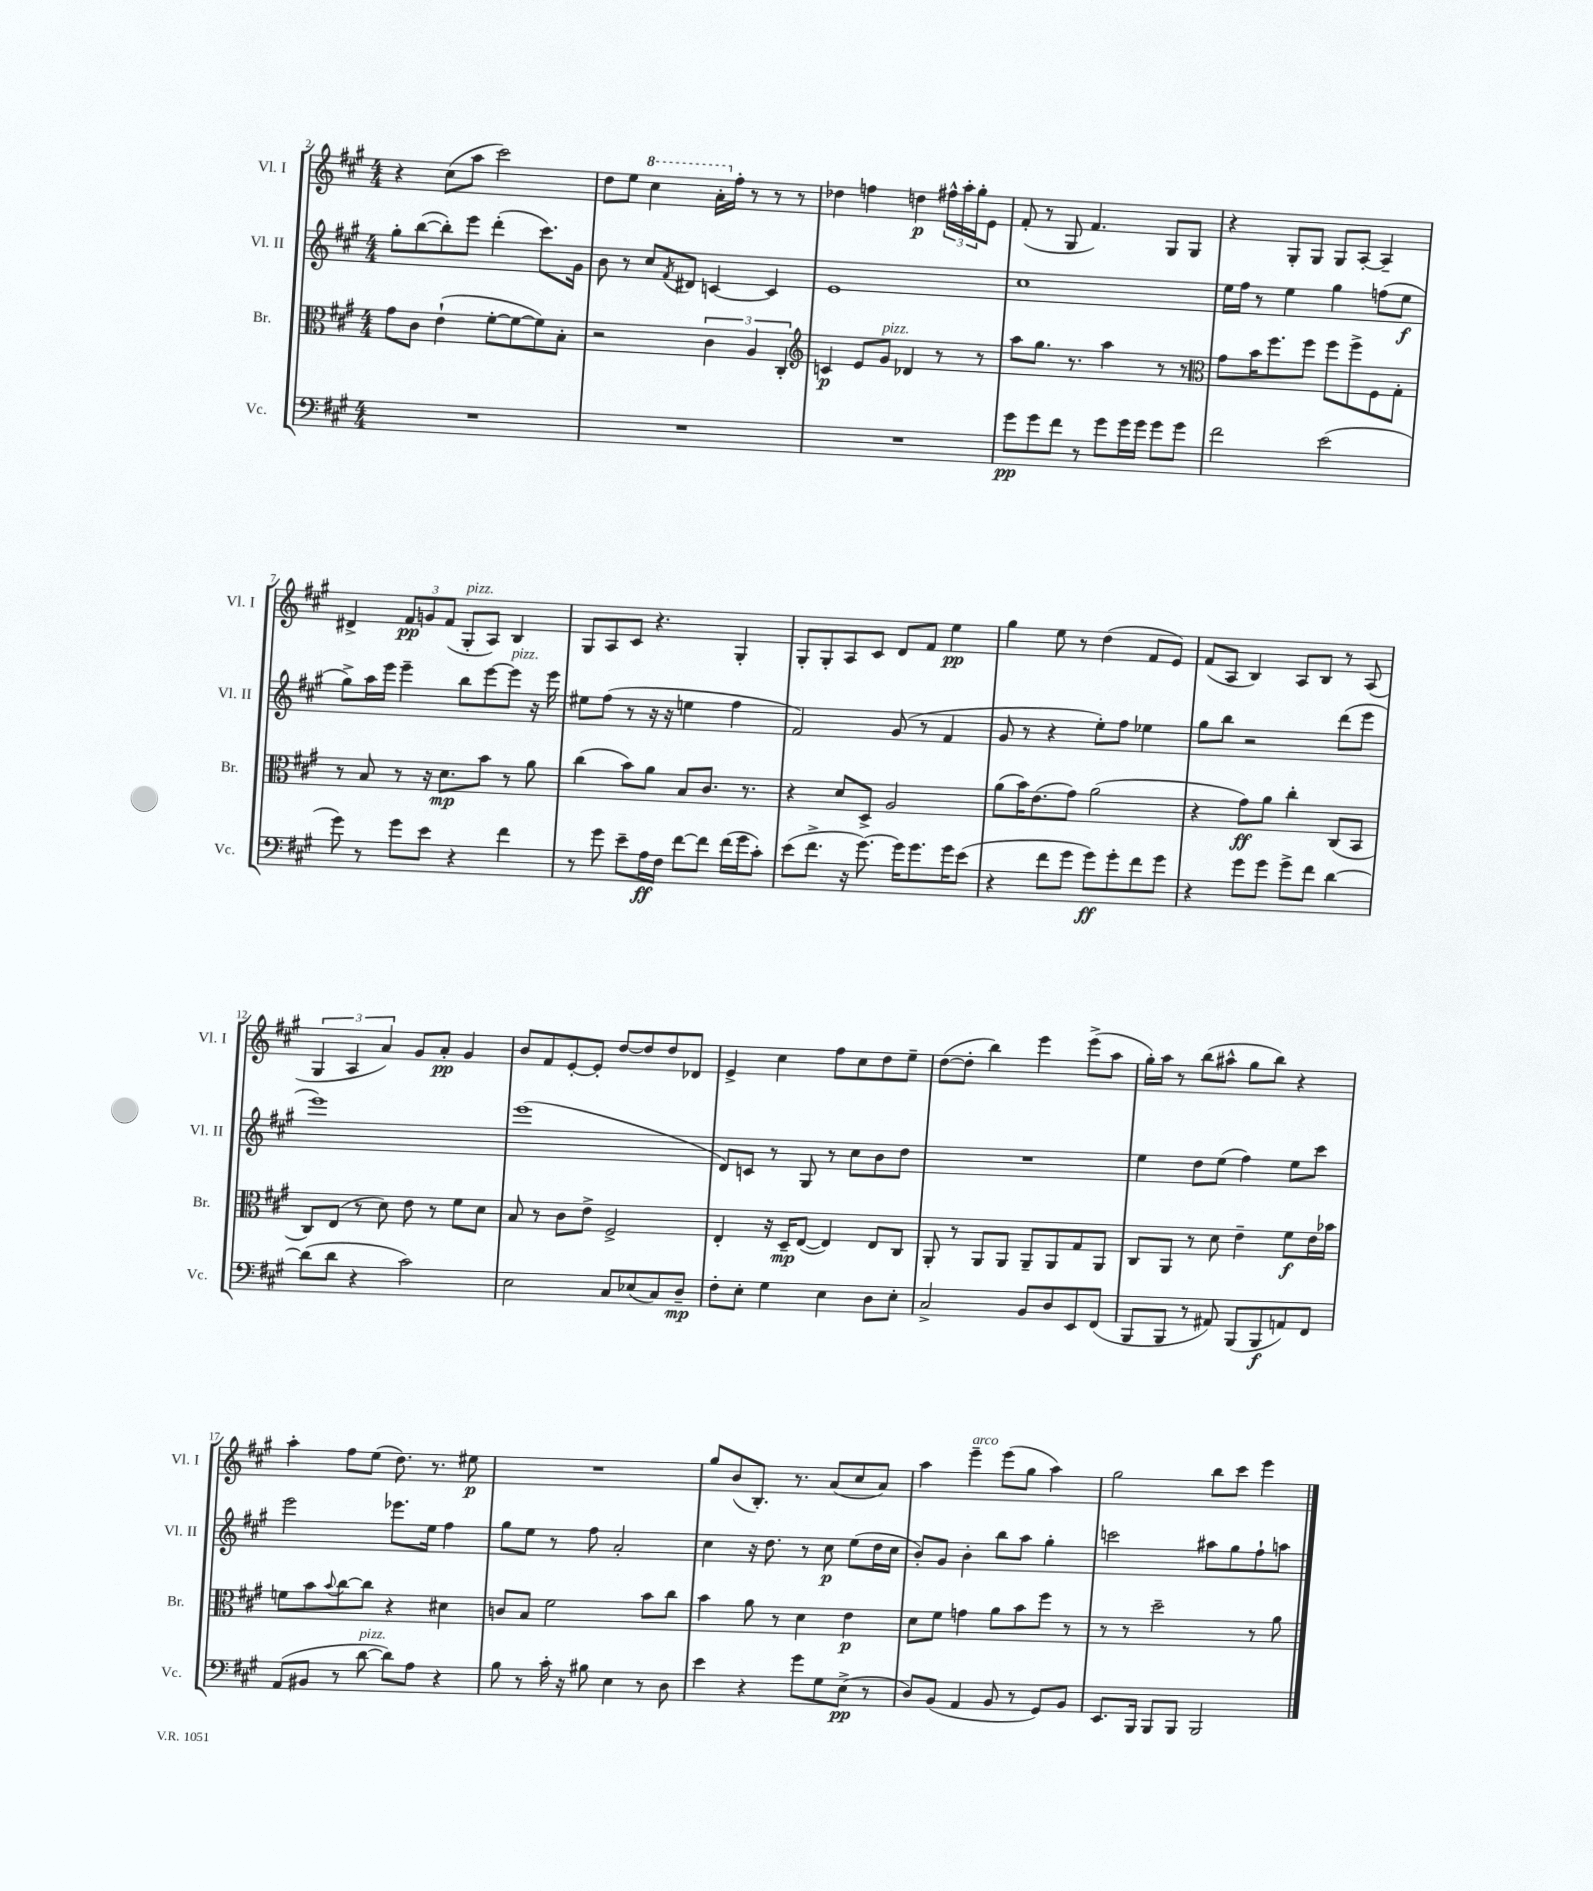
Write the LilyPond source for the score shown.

<<
\new StaffGroup <<
\new Staff = "s0" \with { instrumentName = "Vl. I" shortInstrumentName = "Vl. I" } {
    \clef treble \key a \major \numericTimeSignature \time 4/4
    r4 cis''8( a''8 cis'''2) |
    d''8 e''8 \ottava #1 cis'''4 a''16-. \ottava #0 fis''16-. r8 r8 r8 |
    des''4 f''4 d''4\p \tuplet 3/2 { fis''16-^ a''16-. gis''16-. } e'8 |
    fis'8-.( r8 gis8 fis'4.) gis8 gis8 |
    r4 gis8-. gis8 gis8 a8~-. a4-- |
    dis'4-> \tuplet 3/2 { fis'8\pp g'8 fis'8( } gis8-.^\markup { \italic "pizz." } a8) b4 |
    gis8 a8 cis'8 r4. gis4-. |
    gis8-. gis8-. a8 cis'8 d'8 fis'8 e''4\pp |
    gis''4 e''8 r8 d''4( fis'8 e'8) |
    fis'8( a8 b4) a8 b8 r8 a8( |
    \tuplet 3/2 { gis4 a4 a'4) } gis'8 a'8-.\pp gis'4 |
    b'8 fis'8 e'8~-. e'8-. d''8~ d''8 d''8 des'8 |
    e'4-> cis''4 fis''8 cis''8 d''8 e''8-- |
    d''8~( d''8-. b''4) e'''4 e'''8->( a''8 |
    gis''16-.) a''16 r8 b''8( ais''8-^ gis''8 b''8) r4 |
    a''4-. fis''8 e''8( d''8.) r8. eis''8\p |
    R1 |
    gis''8 b'8( b8.-.) r8. a'8( cis''8 a'8) |
    a''4 e'''4--^\markup { \italic "arco" } e'''8( gis''8 a''4) |
    gis''2 b''8 cis'''8 e'''4 \bar "|." |
}
\new Staff = "s1" \with { instrumentName = "Vl. II" shortInstrumentName = "Vl. II" } {
    \clef treble \key a \major \numericTimeSignature \time 4/4
    gis''8-. b''8~( b''8-.) e'''8 d'''4-.( cis'''8.) gis'16 |
    b'8 r8 cis''8 \acciaccatura { fis'8 } dis'8 c'4~ c'4 |
    e'1 |
    cis''1 |
    e''16 fis''16 r8 e''4 gis''4 f''8( e''8\f |
    gis''8->) a''16 e'''16 e'''4-- b''8 e'''8~ e'''8^\markup { \italic "pizz." } r16 e'''16 |
    eis''8 fis''8( r8 r16 r16 e''4 fis''4 |
    fis'2) gis'8( r8 fis'4 |
    gis'8 r8 r4 e''8-.) fis''8 ees''4 |
    gis''8 b''8 r2 d'''8( e'''8 |
    e'''1) |
    e'''1( |
    d'8) c'8 r8 gis8 r8 cis''8 b'8 d''8 |
    R1 |
    e''4 d''8 e''8( fis''4) e''8 cis'''8 |
    e'''2 ees'''8. e''16 fis''4 |
    gis''8 e''8 r8 fis''8 a'2-. |
    cis''4 r16 d''8. r8 cis''8\p e''8( d''16 cis''16 |
    b'8-.) gis'8 b'4-. b''8 a''8 gis''4-. |
    c'''2 ais''8 gis''8 fis''8-! a''8 \bar "|." |
}
\new Staff = "s2" \with { instrumentName = "Br." shortInstrumentName = "Br." } {
    \clef alto \key a \major \numericTimeSignature \time 4/4
    gis'8 cis'8 e'4-!( fis'8~-. fis'8~ fis'8) b8-. |
    r2 \tuplet 3/2 { cis'4 a4 cis4-. } |
    \clef treble c'4\p e'8 gis'8^\markup { \italic "pizz." } des'4 r8 r8 |
    a''8 gis''8. r8. a''4 r8 r8 |
    \clef alto gis'8 b'16 fis''8. fis''8 fis''8 fis''8-> fis8 gis8-. |
    r8 b8 r8 r16 d'8.\mp b'8 r8 a'8 |
    cis''4( b'8) a'8 b8 cis'8. r8. |
    r4 d'8 d8-> a2 |
    a'8( b'16) e'8.( gis'8) a'2( |
    r4 gis'8\ff) a'8 cis''4-. cis8( b,8 |
    cis8) e8( r8 d'8) e'8 r8 fis'8 d'8 |
    b8 r8 cis'8 e'8-> fis2-> |
    e4-. r16 d16--\mp e8~( e4) e8 cis8 |
    a,8-. r8 a,8 a,8 a,8-- a,8 gis8 a,8 |
    cis8 a,8 r8 d'8 e'4-- fis'8\f e'16 bes'16 |
    f'8 b'8 \appoggiatura { b'8 } cis''8~ cis''8 r4 dis'4 |
    c'8 b8 fis'2 b'8 cis''8 |
    b'4 a'8 r8 d'4 e'4\p |
    d'8 fis'8 g'4 a'8 b'8 fis''8 r8 |
    r8 r8 d''2-- r8 a'8 \bar "|." |
}
\new Staff = "s3" \with { instrumentName = "Vc." shortInstrumentName = "Vc." } {
    \clef bass \key a \major \numericTimeSignature \time 4/4
    R1 |
    R1 |
    R1 |
    gis'8\pp gis'8 fis'8 r8 gis'8 gis'16 gis'16 gis'8 gis'8 |
    fis'2 e'2( |
    gis'8) r8 gis'8 e'8 r4 fis'4 |
    r8 gis'8 e'8-- a16\ff fis16 fis'8~ fis'8 fis'16( gis'16 cis'8-.) |
    e'8( fis'8.-> r16 gis'8.~) gis'16 gis'8. gis'16 e'8( |
    r4 fis'8 gis'8 gis'8\ff) gis'8-. fis'8 gis'8 |
    r4 gis'8 gis'8 gis'8-> fis'8 d'4~ |
    d'8( d'8 r4 cis'2) |
    e2 cis8 ees8( cis8) d8--\mp |
    fis8-. e8-. gis4 e4 d8 e8-. |
    cis2-> b,8 d8 e,8 fis,8( |
    b,,8 b,,8 r8 ais,8) b,,8( b,,8\f a,8) fis,8 |
    a,8( bis,8 r8 d'8~^\markup { \italic "pizz." } d'8) a8 r4 |
    b8 r8 cis'16-. r16 bis8 e4 r8 d8 |
    e'4 r4 gis'8 gis8 e8->\pp( r8 |
    d8) b,8( a,4 b,8 r8 gis,8) b,8 |
    e,8. b,,16 b,,8 b,,8 b,,2 \bar "|." |
}
>>
>>
\layout { \context { \Score currentBarNumber = #2 } }
